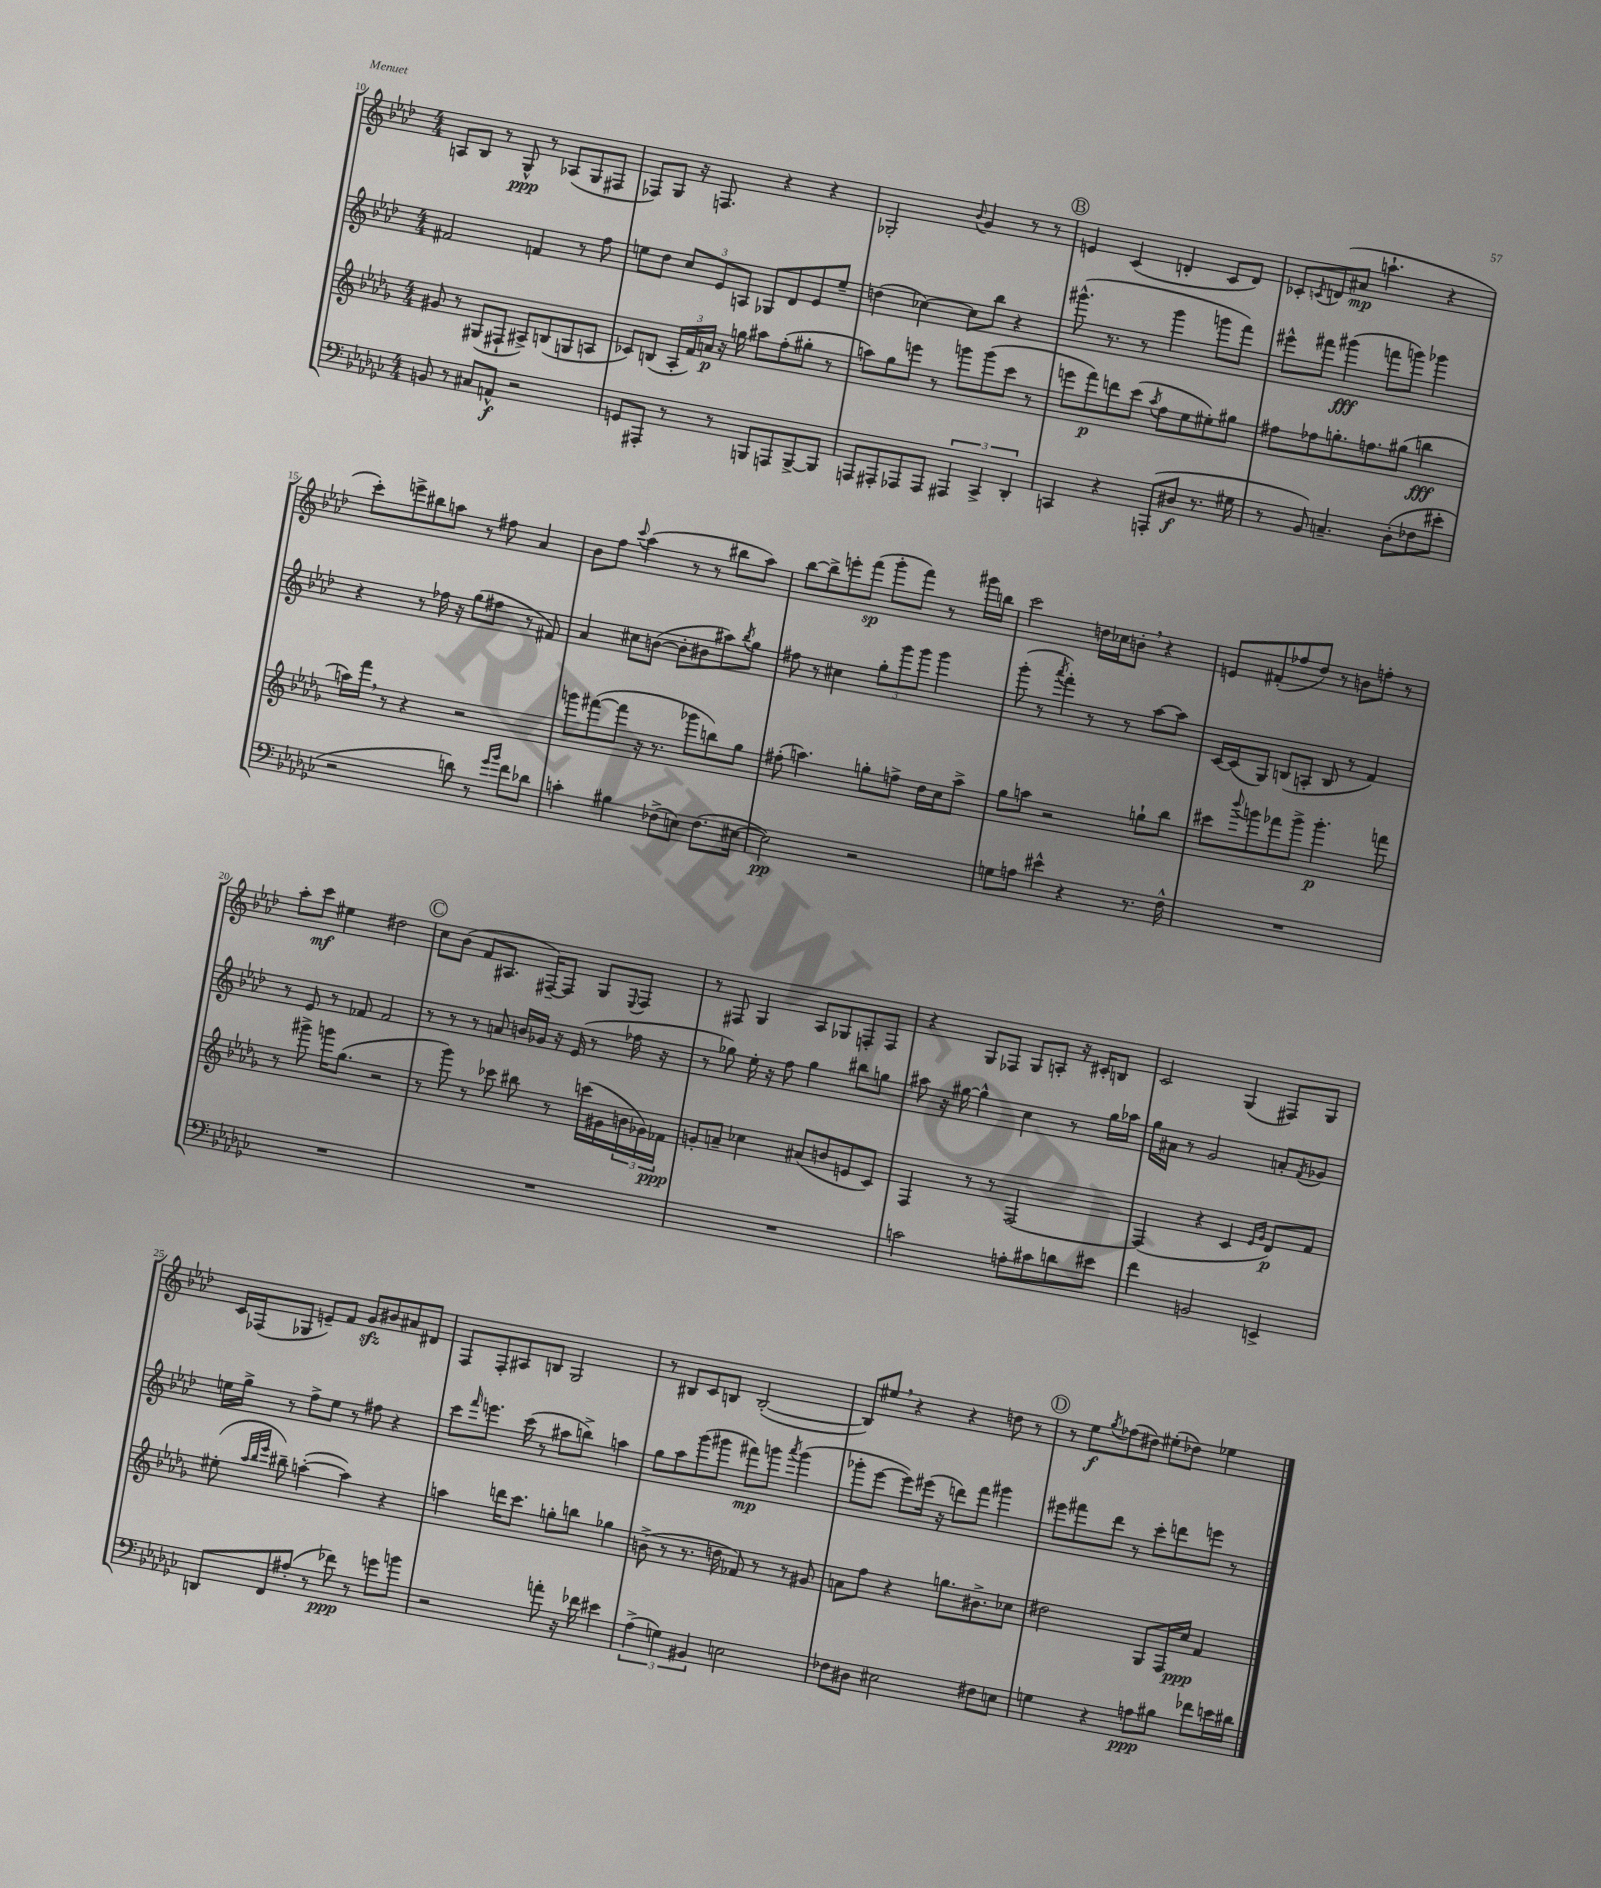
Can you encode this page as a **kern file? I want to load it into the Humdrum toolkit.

**kern	**kern	**kern	**kern
*staff4	*staff3	*staff2	*staff1
*clefF4	*clefG2	*clefG2	*clefG2
*k[b-e-a-d-g-c-]	*k[b-e-a-d-g-]	*k[b-e-a-d-]	*k[b-e-a-d-]
*M4/4	*M4/4	*M4/4	*M4/4
8BB/	8g#/	2f#/	8A/L
8r	8r	.	8B-/J
8C#/L	(8G#/L	.	8r
8AA^^/J	8F#`/J	.	8G^^/
2r	8A#^/L)	4f/	8r
.	(8B/	.	(8A-/L
.	8G/	8r	8G/
.	8A/J	8ff\	8F#/J
=	=	=	=
8GG/L	8c-/L)	8ee\L	8F-/L)
8AAA#'/J	(8B/J	8dd-\J	8G/J
8r	24A-'/LL	12cc/L	16r
.	24f/)	.	.
.	.	.	8.F/
.	24a/JJ	12e-/	.
8r	16r	.	.
.	.	12A/J	.
.	16gg\	.	.
8BBB/L	8aa#\L	8G-/L	4r
8AAA/	(8ff'\	8d-/	.
[8BBB^/	8gg#'\J	8e-/	4r
8BBB/]J	8r	8ee~/J	.
=	=	=	=
8AAA/L	8aa\L)	(4dd\	2G-'/
8AAA#'/	8gg-\	.	.
8AAA-/	8eee\J	[4cc-\)	.
8AAA-/J	8r	.	.
.	.	.	8qqb-/
6AAA#/	8ggg\L	8cc-\]L	4g/
.	(8ggg\	8bb-\J	.
6CC-^/	.	.	.
.	8ccc\J	4r	8r
6DD-'/	.	.	.
.	8r	.	8r
=	=	=	=
4CC/	8eee\L	(8.ggg#^^\	4e/
.	8fff\)	.	.
.	.	8.r	.
4r	8ddd\	.	(4c/
.	(8ccc\J	8r	.
.	8qaa-/	.	.
(8AAA'/L	8ff\L	4ggg#\	4d'/
8D#/J	8ee-\	.	.
8.r	8ee#'\)	8ggg\L	8c/L
.	8gg#\J	8fff\J)	8d/J)
16G#\	.	.	.
=	=	=	=
8r	8ff#\L	8eee#^^\L	8c-'/L
.	.	.	8qc/
8BB-/)	8ff-\	8fff#\J	(8d/
4.C~/	8.gg'\	(4ggg#\	8a#/J
.	.	.	4.aa`\
.	8.ff\	.	.
.	.	8fff\L	.
(8D-'\L	(8gg#\J	8ggg\J)	.
8F-\	4bb\	4ggg-\	4r
8e#'\J	.	.	.
=	=	=	=
2r	16aa\LL)	4r	8ccc'\L)
.	16fff\JJ	.	.
.	8r	.	8eee^\
.	4r	8r	8bb#\
.	.	16ff-\	8aa\J
.	.	16r	.
8d\)	2r	(8gg\L	8r
8r	.	8ff#\J	8ff#\
16qqg-/LL	.	.	.
16qqb-/JJ	.	.	.
8f\L	.	8r	4a-/
8d-\J	.	8f#/)	.
=	=	=	=
4c'\	8ggg\L	4a-/	8b-\L
.	([8fff#\	.	8ff\J
.	.	.	8qqccc/
4B#\	8fff#\]J	8cc#\L	(4aa-\
.	16r	([8b\J	.
.	8.r	.	.
(8F-^\L	.	8b'\]L	8r
8E\J)	8ggg-\L	8b#\	8r
(8.F-\L	8bb\)	8aa#\)	8bb#\L
.	.	8qbb-/	.
.	8gg-\J	8gg\J	8aa-\J)
[16E#\Jk	.	.	.
=	=	=	=
2E#\])	(8ff#'\	8ff#\	[8bb-\L
.	4.aa\)	8r	8bb-^\]
.	.	4cc#\	8eee'\
.	.	.	(8fff\J
2r	8gg'\L	12gg'\L	8ggg'\L
.	.	12ggg\	.
.	8ff^\J	.	8fff\J)
.	.	12ggg\J	.
.	16dd-\LL	4ggg\	8r
.	16cc\J	.	.
.	8aa^\J	.	16ggg#\LL
.	.	.	16bb\JJ
=	=	=	=
8G\L	8gg-\L	(8ggg'\	2ccc\
8A\J	8aa\J	8r	.
.	.	8qaaa-/	.
4e#^^\	2r	4fff'\)	.
4r	.	8r	16dd\LL
.	.	.	16cc-\J
.	.	8r	8b'\J
8.r	8gg`\L	[8aa-\L	4r
.	8bb-\J	8aa-\]J	.
16F^^\	.	.	.
=	=	=	=
1r	8ccc#\L	[16c/LL	8e/L
.	.	(16c/]J	.
.	8qqbbb-/	.	.
.	8ggg\	8G/J)	(8f#'/
.	8fff-\	(8B/L	8ff-/
.	8ggg^\J	8A'/J	8dd-/J)
.	4.ggg'\	8B/	8r
.	.	8r	8b\L
.	.	4f/)	8ff'\J
.	8fff\	.	8r
=	=	=	=
1r	8r	8r	8aa-'\L
.	8ggg#^\	8e-/	8ccc\J
.	16ggg\LK	8r	4ee#\
.	(8.gg-\J	.	.
.	.	8f-/	.
.	2r	2f-/	2dd#\
=	=	=	=
1r	8r	8r	8cc\L
.	8ggg-\)	8r	(8b-\J
.	8r	8r	8f/L
.	8ccc-\	8a/	8.A#/J
.	8bb#\	16b/LL	.
.	.	16g-/JJ	[16F#~/LK)
.	8r	16r	8F#/]J
.	.	(16e-/	.
.	(16ccc\LL	8r	8G/L
.	16g#\	.	.
.	.	.	8qqE-/
.	24b\	16ff-\	8F#/J
.	24g-\)	.	.
.	.	16r	.
.	24f-\JJ	.	.
=	=	=	=
1r	8g'/L	8r	8r
.	8a~/J	8gg-\)	8F#/
.	4cc-\	16ee-'\	4G/
.	.	16r	.
.	.	8ff\	.
.	(8a#/L	4gg-\	8A-/L
.	8b/	.	8G-/
.	8e/	8bb#\L	8F'/
.	8c/J)	8gg\J	8F/J
=	=	=	=
2c\	4F/	8aa#\	4r
.	.	16r	.
.	.	[16gg#\	.
.	8r	4gg#^^\]	8G/L
.	8r	.	8F-/J
8A'\L	[2F/	4cc\	8G/L
8c#\	.	.	8A'/J
8d\	.	8r	16r
.	.	.	16c#'/LK
8e#\J	.	16gg#\LL	8B/J
.	.	16aa-\JJ	.
=	=	=	=
4f\	(4F/]	16gg\LL	2c/
.	.	16a#\JJ	.
.	.	8r	.
2BB/	4r	2g/	.
.	4c/	.	(4G/
.	16qqe-/LL	.	.
.	16qqg-/JJ	.	.
4EE^/	8d-/L)	8a'/L	8F#/L)
.	.	8qf/	.
.	8f/J	8g-/J	8G/J
=	=	=	=
8DD/L	(8ee#'\	16ee\LL	16c/LL
.	.	16gg^\JJ	(16F-/J
.	32qqaa-/LLL	.	.
.	32qqbb-/	.	.
.	32qqeee-/JJJ	.	.
8FF/	8bb#~\)	8r	8G-/J
(8A#'/J	([4aa'\	8ff^\L	8e~/L)
8r	.	8ee\J	8f/J
8f-\)	4aa\])	8r	8g/L
8r	.	8ff#\	8b#/
8g\L	4r	4r	8a#/
8b\J	.	.	8d#/J
=	=	=	=
2r	4aa\	8ccc\L	8F/L
.	.	16qqfff/	.
.	.	8.eee\J	8F'/
.	16ddd\LK	.	8A#/
.	8.ccc\J	(16ccc\	.
.	.	8r	8B/J
8a'\	8gg'\L	8aa#\L	2G/
16r	8bb\J	8bb^\J)	.
16f-\	.	.	.
4e#\	4gg-\	4aa\	.
=	=	=	=
(6A-^\	(8b^\	8gg\L	8r
.	8r	8aa-\	8B#/L
6G\)	.	.	.
.	8.r	(8ggg\	8c/
6BB#/	.	.	.
.	.	8ggg#\J	8B/J
.	16dd\	.	.
2E\	8f-/)	8fff#\L)	([2B'/
.	8r	8ggg\J	.
.	.	8qaaa-/	.
.	8r	(4ggg\	.
.	8g#/	.	.
=	=	=	=
8F-\L	8a\L	8ggg-'\L	8B/]L)
8D#\J	8ff\J	[8eee-\J	8ee#/J
2E#\	4r	8eee-\]L)	4r
.	.	(16eee#\Jk	.
.	.	16r	.
.	8.gg\L	8ddd\L)	4r
.	.	8fff\J	.
.	8.b#^\	.	.
8F#\L	.	4ggg#\	8dd\
8E\J	8cc-\J	.	8r
=	=	=	=
4G\	2dd#\	8eee#\L	8r
.	.	8fff#\	8ee-\L
.	.	.	8qgg/
4r	.	8ddd-\J	(8ff-\
.	.	8r	8dd#\J)
8A\L	8G-/L	8ccc'\L	(8ee#'\L
8B#\J	16F/L	8ddd\	8dd-\J)
.	16cc/JJ	.	.
8f-\L	4f/	8eee\J	4ee-\
16e\L	.	8r	.
16d#\JJ	.	.	.
==	==	==	==
*-	*-	*-	*-
